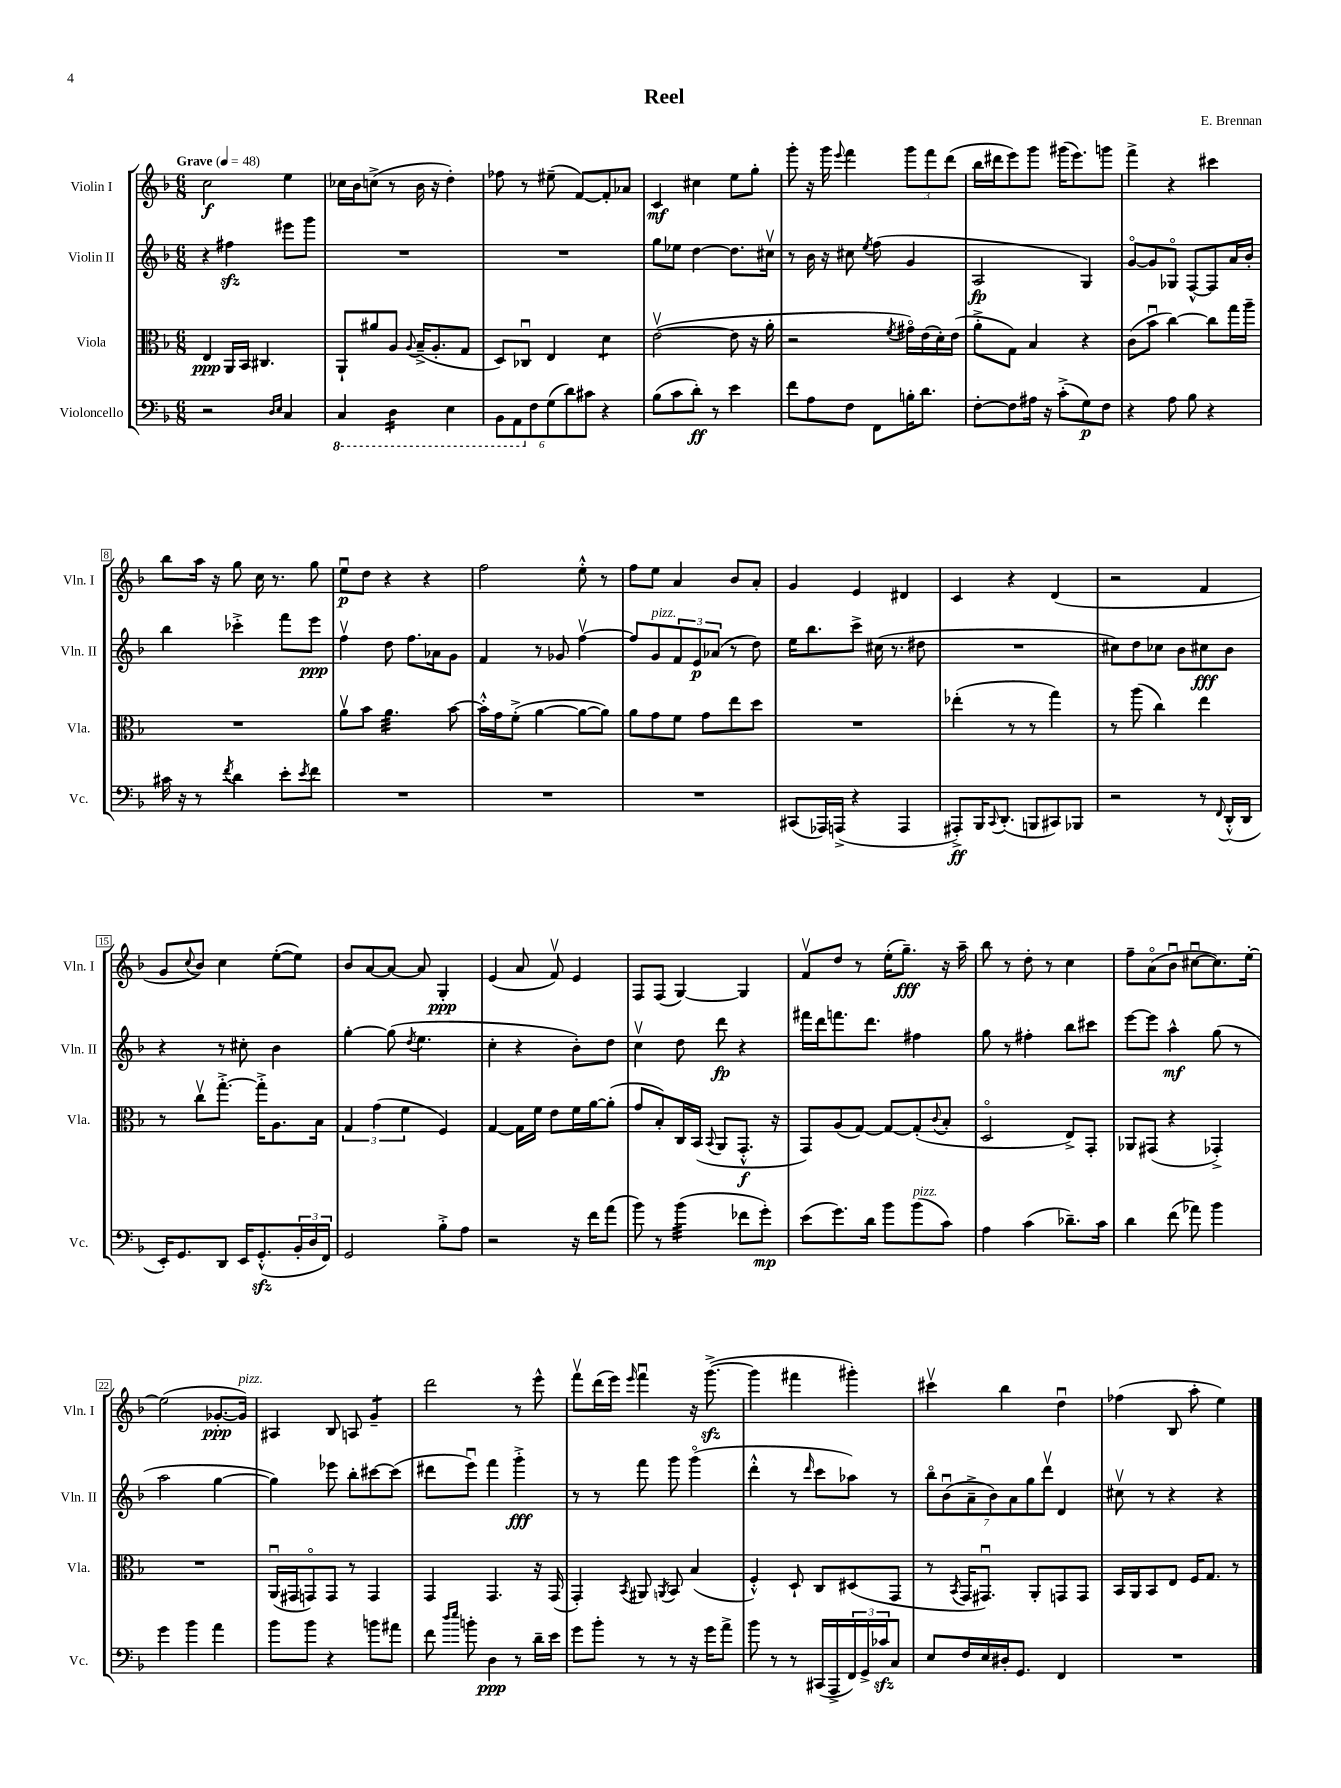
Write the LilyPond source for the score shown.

\header { title = "Reel" composer = "E. Brennan" }
<<
\new StaffGroup <<
\new Staff = "s0" \with { instrumentName = "Violin I" shortInstrumentName = "Vln. I" } {
    \clef treble \key f \major \numericTimeSignature \time 6/8 \tempo "Grave" 4 = 48
    c''2\f e''4 |
    ces''16 bes'16 c''8->( r8 bes'16 r16 d''4-.) |
    fes''8 r8 eis''8--( f'8~) f'8-. aes'8 |
    c'4\mf cis''4 e''8 g''8-. |
    g'''8-. r16 g'''16 \appoggiatura { e'''8 } f'''4 \tuplet 3/2 { g'''8 f'''8 d'''8( } |
    bes''16 dis'''16 e'''8) g'''8 gis'''16( e'''8.) g'''8 |
    f'''4-> r4 cis'''4 |
    bes''8 a''16 r16 g''8 c''16 r8. g''8 |
    e''8\downbow\p d''8 r4 r4 |
    f''2 e''8-.-^ r8 |
    f''8 e''8 a'4 bes'8 a'8-. |
    g'4 e'4 dis'4 |
    c'4 r4 d'4( |
    r2 f'4 |
    g'8 \appoggiatura { c''8 } bes'8) c''4 e''8~-.( e''8) |
    bes'8 a'8~ a'8~ a'8 g4-.\ppp |
    e'4( a'8 f'8\upbow) e'4 |
    f8 f8( g4~) g4 |
    f'8\upbow d''8 r8 e''16-.( g''8.--\fff) r16 a''16-- |
    bes''8 r8 d''8-. r8 c''4 |
    f''8-- a'8\flageolet( bes'8\downbow cis''8~\downbow cis''8.) e''16~-. |
    e''2( ges'8.~-.\ppp ges'16^\markup { \italic "pizz." }) |
    ais4 bes8 a8 g'4:8-- |
    d'''2 r8 e'''8-^ |
    f'''8\upbow d'''16( e'''16) \grace { e'''16 } f'''4\downbow r16 g'''8.~->\sfz( |
    g'''4 fis'''4 gis'''4-.) |
    cis'''4\upbow bes''4 d''4\downbow |
    fes''4( bes8 a''8-. e''4) \bar "|." |
}
\new Staff = "s1" \with { instrumentName = "Violin II" shortInstrumentName = "Vln. II" } {
    \clef treble \key f \major \numericTimeSignature \time 6/8
    r4 fis''4\sfz eis'''8 g'''8 |
    R2. |
    R2. |
    g''8 ees''8 d''4~ d''8. cis''16\upbow |
    r8 bes'16 r16 cis''8 \acciaccatura { e''8 } f''8( g'4 |
    a2\fp g4) |
    g'8~\flageolet g'8 ges8\flageolet f8~-^ f8 a'16 bes'16-. |
    bes''4 ces'''4-.-> f'''8 e'''8\ppp |
    f''4\upbow d''8 f''8. aes'16 g'8 |
    f'4 r8 ges'8 f''4~\upbow |
    f''8 g'8^\markup { \italic "pizz." } \tuplet 3/2 { f'8 e'8\p aes'8( } r8 d''8) |
    e''16 bes''8. c'''8-> cis''16( r8. dis''8 |
    R2. |
    cis''8) d''8 ces''8 bes'8 cis''8\fff bes'8 |
    r4 r8 cis''8-. bes'4 |
    g''4~-. g''8( \acciaccatura { d''8 } e''4. |
    c''4-. r4 bes'8-.) d''8 |
    c''4\upbow d''8 d'''8\fp r4 |
    fis'''16 d'''16 f'''8. d'''8. fis''4 |
    g''8 r8 fis''4-. bes''8 cis'''8 |
    e'''8~ e'''8 a''4-^\mf g''8( r8 |
    a''2 g''4~ |
    g''4) ees'''8 bes''8-. cis'''8~ cis'''8( |
    dis'''8 e'''8\downbow) f'''4 g'''4-.->\fff |
    r8 r8 f'''8 g'''8 g'''4\flageolet( |
    d'''4-.-^ r8 \grace { d'''16 } c'''8 aes''8) r8 |
    \tuplet 7/4 { bes''8\flageolet bes'8\downbow( a'8---> bes'8) a'8 g''8 d'''8\upbow } d'4 |
    cis''8\upbow r8 r4 r4 \bar "|." |
}
\new Staff = "s2" \with { instrumentName = "Viola" shortInstrumentName = "Vla." } {
    \clef alto \key f \major \numericTimeSignature \time 6/8
    e4\ppp a,16 bes,16 cis4. |
    a,8-! ais'8 a8 \appoggiatura { a8 } bes16--->( a8.-. g8 |
    d8) ces8\downbow e4 d'4:8 |
    e'2~\upbow( e'8 r16 a'16-. |
    r2 \acciaccatura { f'8 } gis'16\flageolet) e'16( d'16-.) e'16( |
    a'8-.-> g8) bes4 r4 |
    c'8( bes'8\downbow c''4~) c''8 g''16 a''16-- |
    R2. |
    a'8\upbow bes'8 a'4.:32 bes'8~ |
    bes'16-.-^ g'16 f'8-.->( a'4~ a'8~ a'8) |
    a'8 g'8 f'8 g'8 e''8 d''8 |
    R2. |
    ees''4-.( r8 r8 g''4) |
    r8 a''8( c''4) e''4 |
    r8 c''8\upbow g''8.~-.-> g''16-.-> a8. bes16 |
    \tuplet 3/2 { g4 g'4( f'4 } f4) |
    g4~ g16 f'16 e'8 f'16 a'16~ a'8-.( |
    g'8 bes8-.) c16 bes,16( \appoggiatura { bes,8 } a,8 g,8.-.-^\f r16 |
    g,8) a8( g8~) g8~ g8-.( \appoggiatura { c'8 } bes8-. |
    d2\flageolet e8->) g,8-. |
    aes,8 gis,8( r4 ges,4-.->) |
    R2. |
    a,16\downbow( gis,16 g,8\flageolet) g,8 r8 g,4 |
    g,4 g,4. r16 g,16( |
    g,4-.) \acciaccatura { bes,8 } ais,8 \acciaccatura { a,8 } bes,8 bes4( |
    f4-.-^) d8-! c8 dis8( g,8 |
    r8 \acciaccatura { bes,8 } g,16 gis,8.\downbow) a,8-. g,8 g,8 |
    bes,16 a,16 bes,8 e8 f16 g8. r8 \bar "|." |
}
\new Staff = "s3" \with { instrumentName = "Violoncello" shortInstrumentName = "Vc." } {
    \clef bass \key f \major \numericTimeSignature \time 6/8
    r2 \grace { d16 e16 } c4 |
    \ottava #-1 c,4 d,4:16 e,4 |
    \tuplet 6/4 { bes,,8 a,,8 \ottava #0 f8 g8( d'8) cis'8 } r4 |
    bes8( c'8 d'8-.\ff) r8 e'4 |
    f'8 a8 f8 f,8 b16-. d'8. |
    f8~-. f8 ais16 r16 c'8-.->( g8\p) f8 |
    r4 a8 bes8 r4 |
    cis'16 r16 r8 \acciaccatura { f'8 } d'4 e'8-. \acciaccatura { e'8 } f'8 |
    R2. |
    R2. |
    R2. |
    cis,8( aes,,16) a,,16->( r4 a,,4 |
    ais,,8-.->\ff) bes,,16 \appoggiatura { c,8 } d,8.-.( b,,8 cis,8) bes,,8 |
    r2 r8 \appoggiatura { f,8 } d,16-.-^( d,16 |
    e,16-.) g,8. d,8 e,16 g,8.-.-^\sfz( \tuplet 3/2 { bes,16-. d16 f,16) } |
    g,2 bes8-.-> a8 |
    r2 r16 f'16 a'8( |
    bes'8) r8 bes'4:32( fes'8 g'8-.\mp) |
    e'8( g'8.) d'16 bes'8 bes'8^\markup { \italic "pizz." }( c'8) |
    a4 c'4( des'8.--) c'16 |
    d'4 f'8( aes'8) bes'4 |
    g'4 bes'4 a'4 |
    bes'8 bes'8 r4 b'8 ais'8 |
    f'8 \grace { d''16 e''16 } b'8-. d4\ppp r8 d'16-- e'16 |
    g'8 bes'8-. r8 r8 r16 g'16 a'8-> |
    bes'8 r8 r8 cis,16( a,,16-> \tuplet 3/2 { f,16) g,16-> ces'16\sfz } c8 |
    e8 f16 e16 dis16-. g,8. f,4 |
    R2. \bar "|." |
}
>>
>>
\layout { \context { \Score \override BarNumber.stencil = #(make-stencil-boxer 0.1 0.3 ly:text-interface::print) } }
